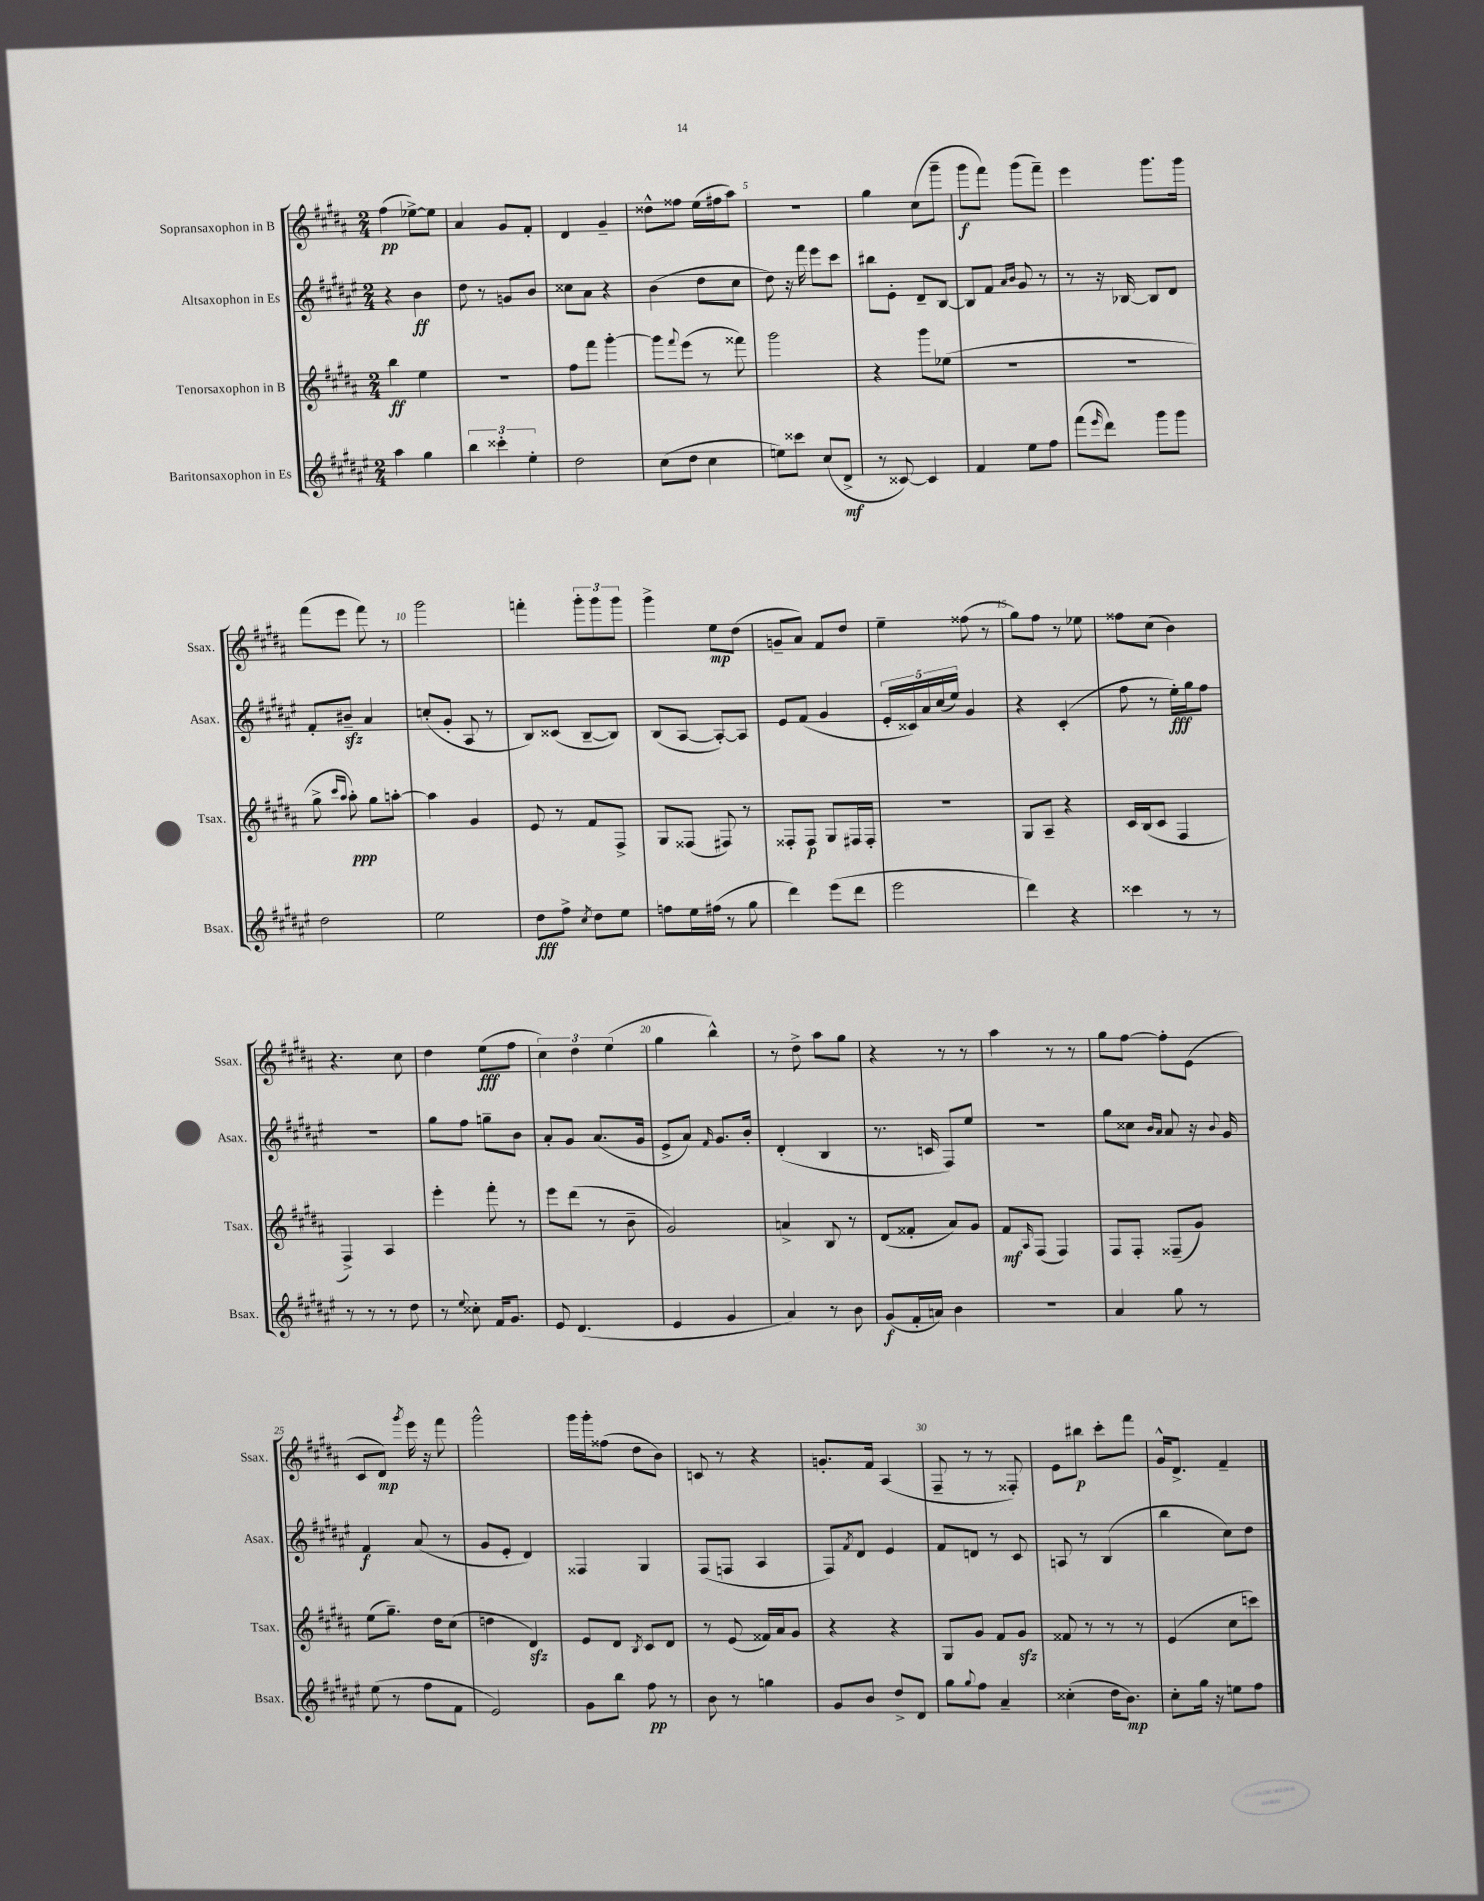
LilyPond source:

<<
\new StaffGroup <<
\new Staff = "s0" \with { instrumentName = "Sopransaxophon in B" shortInstrumentName = "Ssax." } {
    \clef treble \key b \major \numericTimeSignature \time 2/4
    fis''4\pp( ees''8~->) ees''8 |
    ais'4 gis'8 fis'8-. |
    dis'4 gis'4-- |
    disis''8-^ fisis''8 e''16( fis''16 ais''8) |
    R2 |
    gis''4 cis''8( gis'''8-- |
    gis'''8\f fis'''8) gis'''8( fis'''8--) |
    e'''4 gis'''8. gis'''16 |
    fis'''8( e'''8 fis'''8) r8 |
    gis'''2 |
    f'''4-. \tuplet 3/2 { gis'''8-. gis'''8 gis'''8 } |
    gis'''4-> e''8\mp dis''8( |
    g'8-- ais'8) fis'8 dis''8 |
    e''4-- fisis''8( r8 |
    gis''8) fis''8 r8 ees''8 |
    fisis''8 cis''8( b'4) |
    r4. cis''8 |
    dis''4 e''8\fff( fis''8 |
    \tuplet 3/2 { cis''4) dis''4 e''4( } |
    gis''4 b''4-^) |
    r8 dis''8-> ais''8 gis''8 |
    r4 r8 r8 |
    ais''4 r8 r8 |
    gis''8 fis''8~ fis''8-. e'8( |
    cis'8 dis'8\mp) \acciaccatura { gis'''8 } e'''16 r16 fis'''8 |
    gis'''2-^ |
    gis'''16 gis'''16-. fisis''8( dis''8 b'8) |
    c'8 r8 r4 |
    g'8.-. fis'16 ais4( |
    fis8-- r8 r8 fisis8-.) |
    e'8 bis''8\p cis'''8-. fis'''8 |
    gis'16-^ dis'8.-> fis'4-- \bar "|." |
}
\new Staff = "s1" \with { instrumentName = "Altsaxophon in Es" shortInstrumentName = "Asax." } {
    \clef treble \key fis \major \numericTimeSignature \time 2/4
    r4 b'4\ff |
    dis''8 r8 g'8 b'8 |
    cisis''8 ais'8 r4 |
    b'4( dis''8 cis''8 |
    dis''8) r16 fis'''16 eis'''8 cis'''8 |
    bis''8 eis'8-. dis'8-- b8~ |
    b8 fis'8 \grace { ais'16 b'16 } gis'8 r8 |
    r8 r16 bes16~ bes8 dis'8 |
    fis'8-. bis'8--\sfz ais'4 |
    c''8-.( gis'8-. ais8 r8 |
    b8) cisis'8( b8~-- b8) |
    b8( ais8~ ais8~-.) ais8 |
    eis'8 fis'8( gis'4 |
    \tuplet 5/4 { eis'16-. cisis'16) ais'16 cis''16( eis''16) } gis'4 |
    r4 cis'4-.( |
    fis''8 r8 eis''16-.\fff) gis''16 fis''8 |
    R2 |
    gis''8 fis''8 g''8-- b'8 |
    ais'8-. gis'8 ais'8.( gis'16 |
    eis'8-> ais'8) \grace { fis'16 } gis'8. b'16-. |
    dis'4-.( b4 |
    r8. c'16 fis8) eis''8 |
    R2 |
    gis''8 cisis''8 \grace { b'16 ais'16 } ais'8 r16 \appoggiatura { b'8 } gis'16 |
    fis'4\f ais'8( r8 |
    gis'8 eis'8-. dis'4) |
    fisis4 gis4 |
    fis8( f8 ais4 |
    fis8) \acciaccatura { fis'8 } dis'8 eis'4 |
    fis'8 d'8 r8 cis'8 |
    a8 r8 b4( |
    b''4 cis''8) dis''8 \bar "|." |
}
\new Staff = "s2" \with { instrumentName = "Tenorsaxophon in B" shortInstrumentName = "Tsax." } {
    \clef treble \key b \major \numericTimeSignature \time 2/4
    b''4\ff e''4 |
    R2 |
    fis''8 fis'''8 gis'''4~-. |
    gis'''8 \appoggiatura { fis'''8 } e'''8( r8 fisis'''8) |
    gis'''2 |
    r4 gis'''8 ees''8( |
    r2 |
    R2 |
    gis''8-> \grace { cis'''16 ais''16 } ais''8-.\ppp) gis''8 a''8~-. |
    a''4 gis'4 |
    e'8 r8 fis'8 fis8-> |
    gis8 fisis8( fis8) r8 |
    fisis8-. fisis8\p gis8 fis16 fis16-. |
    R2 |
    gis8 ais8-- r4 |
    cis'16 b16( cis'8 fis4 |
    fis4->) ais4 |
    e'''4-. fis'''8-. r8 |
    e'''8 dis'''8( r8 b'8-- |
    gis'2) |
    a'4-> b8 r8 |
    dis'8( fisis'8-. ais'8) gis'8 |
    fis'8\mf \grace { ais16 } fis8( fis4) |
    fis8 fis8-. fisis8--( gis'8) |
    e''8( gis''8.--) dis''16 cis''8( |
    d''4 dis'4\sfz) |
    e'8 dis'8 \acciaccatura { b8 } cis'8 dis'8 |
    r8 e'8( fisis'16) ais'16 gis'8 |
    r4 r4 |
    gis8 gis'8 fis'8 gis'8\sfz |
    fisis'8 r8 r8 r8 |
    e'4( cis''8 c'''8) \bar "|." |
}
\new Staff = "s3" \with { instrumentName = "Baritonsaxophon in Es" shortInstrumentName = "Bsax." } {
    \clef treble \key fis \major \numericTimeSignature \time 2/4
    ais''4 gis''4 |
    \tuplet 3/2 { b''4 cisis'''4-. eis''4-. } |
    dis''2 |
    cis''8( dis''8 cis''4 |
    e''8) cisis'''8 cis''8( dis'8->\mf |
    r8 cisis'8~) cisis'4 |
    fis'4 eis''8 fis''8 |
    fis'''8( \grace { eis'''16 } dis'''8) gis'''8 gis'''8 |
    dis''2 |
    eis''2 |
    dis''8\fff fis''8-> \acciaccatura { cis''8 } dis''8 eis''8 |
    f''8 eis''16 fis''16( r8 gis''8 |
    dis'''4) eis'''8( dis'''8 |
    eis'''2 |
    dis'''4) r4 |
    cisis'''4 r8 r8 |
    r8 r8 r8 dis''8 |
    r8 \appoggiatura { eis''8 } cisis''8-. fis'16 gis'8. |
    eis'8 dis'4.( |
    eis'4 gis'4 |
    ais'4) r8 b'8 |
    gis'8\f( fis'16-. a'16) b'4 |
    R2 |
    ais'4 gis''8 r8 |
    eis''8( r8 fis''8 fis'8 |
    eis'2) |
    gis'8 b''8 fis''8\pp r8 |
    b'8 r8 g''4 |
    gis'8 b'8 dis''8-> dis'8 |
    gis''8 \appoggiatura { gis''8 } fis''8 ais'4-- |
    cisis''4-.( dis''16 b'8.\mp) |
    cis''8-. gis''16 r16 e''8 fis''8 \bar "|." |
}
>>
>>
\layout { \context { \Score \override BarNumber.break-visibility = ##(#f #t #t) barNumberVisibility = #(every-nth-bar-number-visible 5) } }
